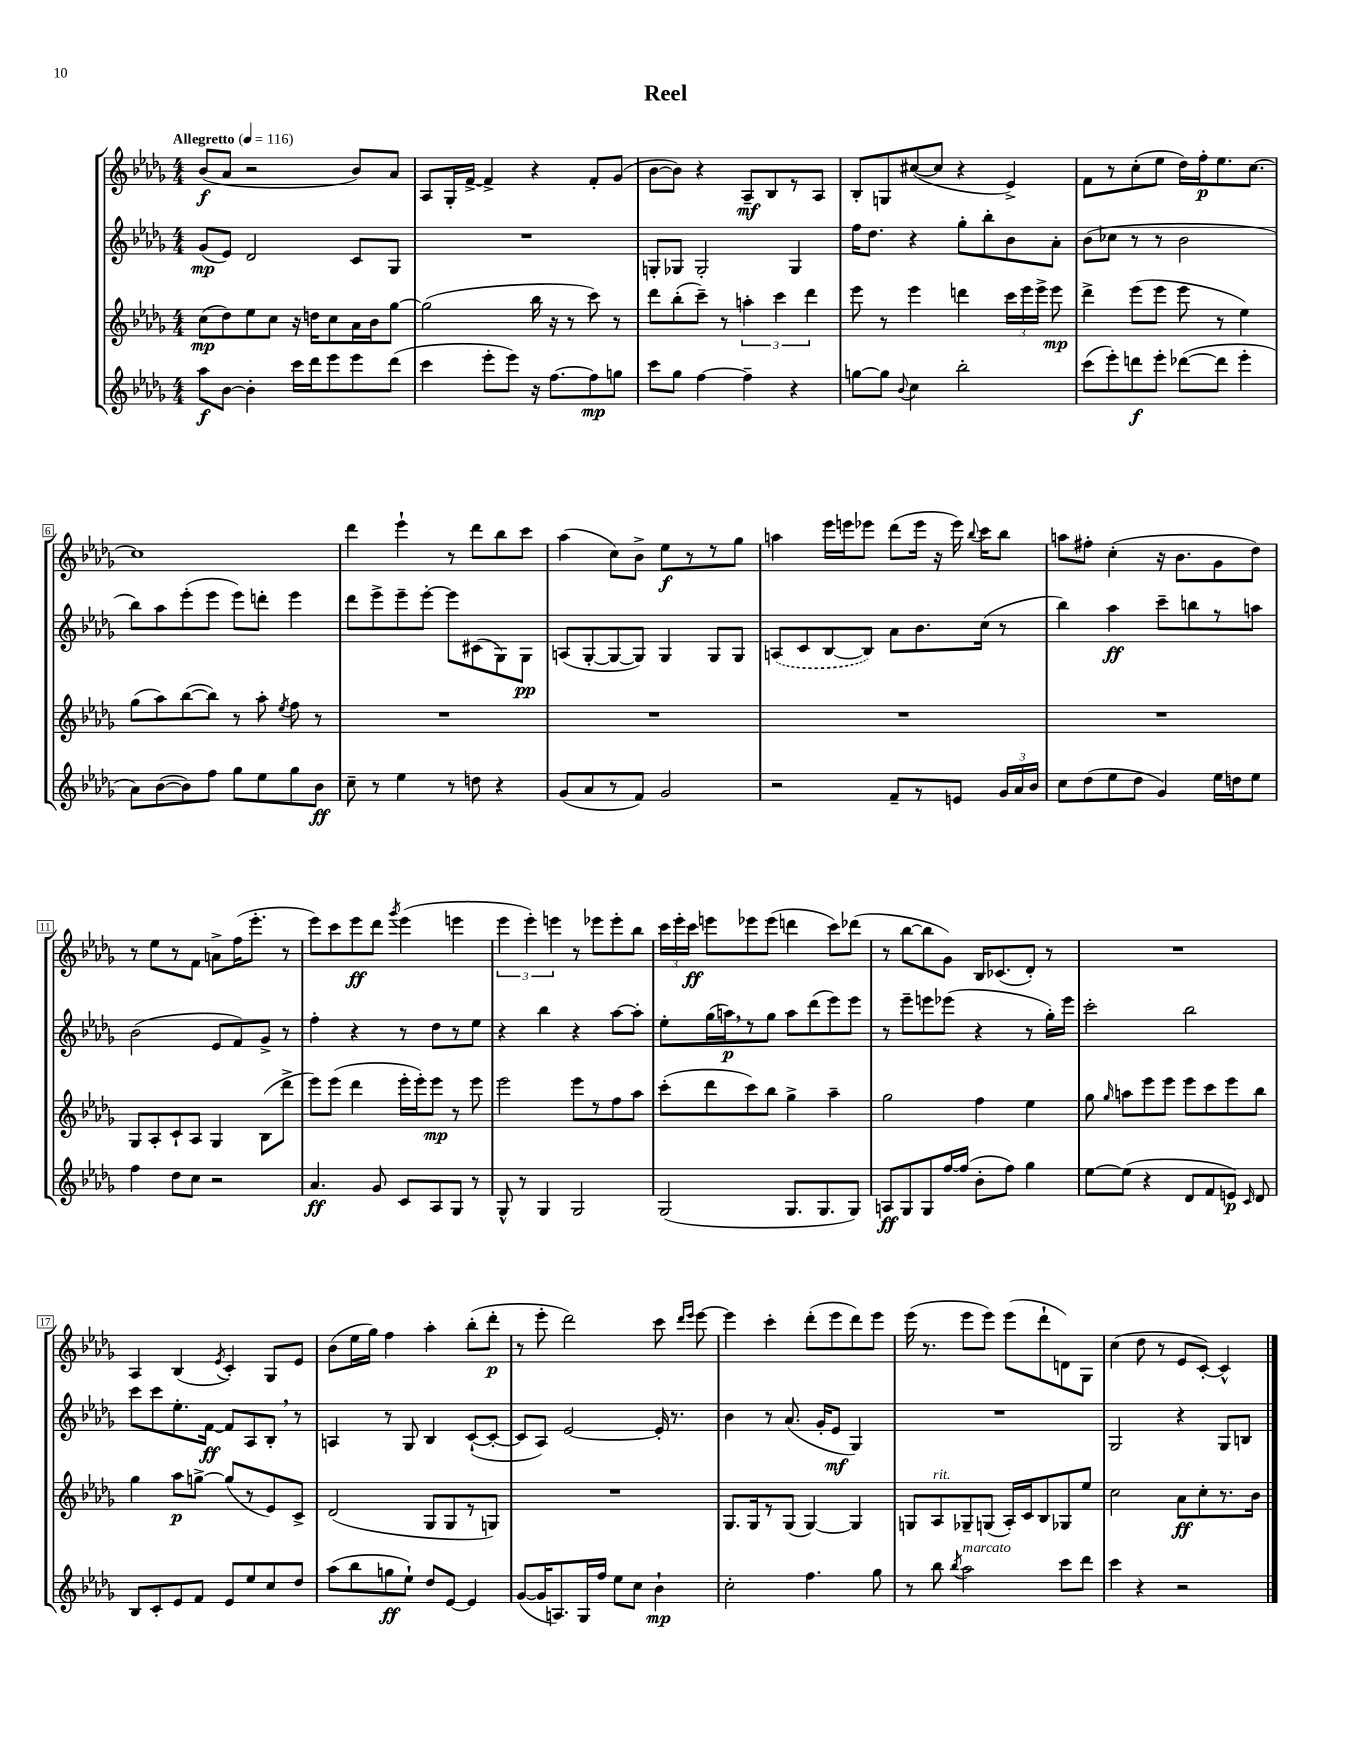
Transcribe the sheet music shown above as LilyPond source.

\header { title = "Reel" }
<<
\new StaffGroup <<
\new Staff = "s0" {
    \clef treble \key des \major \numericTimeSignature \time 4/4 \tempo "Allegretto" 4 = 116
    \autoBeamOff bes'8[\f( aes'8] r2 bes'8[) aes'8] |
    aes8[ ges16-. f'16]~-> f'4-> r4 f'8[-. ges'8]( |
    bes'8[~ bes'8]) r4 aes8[--\mf bes8 r8 aes8] |
    bes8[-. g8 cis''8~( cis''8] r4 ees'4->) |
    f'8[ r8 c''8-.( ees''8] des''16[) f''16-.\p ees''8. c''8.]~ |
    c''1 |
    des'''4 ees'''4-! r8 des'''8[ bes''8 c'''8] |
    aes''4( c''8[) bes'8]-> ees''8[\f r8 r8 ges''8] |
    a''4 ees'''16[ e'''16 ees'''8] des'''8[( ees'''16] r16 ees'''16) \appoggiatura { bes''8 } c'''16[ bes''8] |
    a''8[ fis''8]-. c''4-.( r16 bes'8.[ ges'8 des''8]) |
    r8 ees''8[ r8 f'8] a'8[-> f''16( ees'''8.]-. r8 |
    ees'''8[) c'''8 ees'''8\ff des'''8] \acciaccatura { ges'''8 } ees'''4( e'''4 |
    \tuplet 3/2 { ees'''4 ees'''4-.) e'''4 } r8 ees'''8[ ees'''8-. bes''8] |
    \tuplet 3/2 { c'''16[ ees'''16-. c'''16]\ff } e'''8[ ees'''8 ees'''8]( d'''4 c'''8[) des'''8]( |
    r8 bes''8[~ bes''8 ges'8]) bes16[ ces'8.( des'8]-.) r8 |
    R1 |
    aes4 bes4( \acciaccatura { ees'8 } c'4-.) ges8[ ees'8] |
    bes'8[( ees''16 ges''16]) f''4 aes''4-. bes''8[-.( des'''8]-.\p |
    r8 ees'''8-. des'''2) c'''8 \grace { des'''16[ ees'''16] } ees'''8~ |
    ees'''4 c'''4-. des'''8[-.( ees'''8 des'''8) ees'''8] |
    ees'''16( r8. ees'''8[ ees'''8]) ees'''8[( des'''8-! d'8) ges8] |
    c''4( des''8 r8 ees'8[ c'8]~-.) c'4-^ \bar "|." |
}
\new Staff = "s1" {
    \clef treble \key des \major \numericTimeSignature \time 4/4
    \autoBeamOff ges'8[\mp( ees'8]) des'2 c'8[ ges8] |
    R1 |
    g8[-. ges8] ges2-. ges4 |
    f''16[ des''8.] r4 ges''8[-. bes''8-. bes'8 aes'8]-. |
    bes'8[( ces''8] r8 r8 bes'2 |
    bes''8[) aes''8 ees'''8-.( ees'''8] ees'''8[) d'''8]-. ees'''4 |
    des'''8[ ees'''8-> ees'''8-- ees'''8]~-. ees'''8[ cis'8( ges8) ges8]\pp |
    a8[( ges8~-. ges8~ ges8]) ges4 ges8[ ges8] |
    \once \slurDashed a8[( c'8 bes8~ bes8]) aes'8[ bes'8. c''16]( r8 |
    bes''4) aes''4\ff c'''8[-- b''8 r8 a''8] |
    bes'2( ees'8[ f'8) ges'8]-> r8 |
    f''4-. r4 r8 des''8[ r8 ees''8] |
    r4 bes''4 r4 aes''8[~ aes''8]-. |
    ees''8[-. ges''16( a''16\p) \breathe r8 ges''8] a''8[ des'''8( ees'''8) ees'''8] |
    r8 ees'''8[-- e'''8 ees'''8]( r4 r8 ges''16[-.) ees'''16] |
    c'''2-. bes''2 |
    c'''8[ c'''8 ees''8.-. f'16]~\ff f'8[ aes8 bes8]-. \breathe r8 |
    a4 r8 ges8 bes4 c'8[~-!( c'8]~-. |
    c'8[ aes8]) ees'2~ ees'16-. r8. |
    bes'4 r8 aes'8.( ges'16[-. ees'8]\mf ges4) |
    R1 |
    ges2 r4 ges8[ b8] \bar "|." |
}
\new Staff = "s2" {
    \clef treble \key des \major \numericTimeSignature \time 4/4
    \autoBeamOff c''8[\mp( des''8) ees''8 c''8] r16 d''16[ c''8 aes'16 bes'16 ges''8]~ |
    ges''2( bes''16 r16 r8 c'''8) r8 |
    des'''8[ bes''8-.( c'''8]--) r8 \tuplet 3/2 { a''4-. c'''4 des'''4 } |
    ees'''8 r8 ees'''4 d'''4 \tuplet 3/2 { c'''16[ ees'''16 ees'''16]-> } ees'''8\mp |
    des'''4-> ees'''8[( ees'''8] ees'''8 r8 ees''4) |
    ges''8[( aes''8) bes''8~( bes''8]) r8 aes''8-. \acciaccatura { ees''8 } f''8 r8 |
    R1 |
    R1 |
    R1 |
    R1 |
    ges8[ aes8-. c'8-! aes8] ges4 bes8[( des'''8]-> |
    ees'''8[) ees'''8]( des'''4 ees'''16[-. ees'''16-.) ees'''8]\mp r8 ees'''8 |
    ees'''2 ees'''8[ r8 f''8 aes''8] |
    c'''8[-.( des'''8 c'''8) bes''8] ges''4-> aes''4-- |
    ges''2 f''4 ees''4 |
    ges''8 \grace { ges''16 } a''8[ ees'''8 ees'''8] ees'''8[ c'''8 ees'''8 bes''8] |
    ges''4 aes''8[\p g''8]~-> g''8[( r8 ees'8) c'8]-> |
    des'2( ges8[ ges8 r8 g8]) |
    R1 |
    ges8.[ ges16 r8 ges8]( ges4~) ges4 |
    g8[ aes8^\markup { \italic "rit." } ges8-- g8]( aes16[-.) c'16 bes8 ges8 ees''8] |
    c''2 aes'8[\ff c''8-. r8. bes'16] \bar "|." |
}
\new Staff = "s3" {
    \clef treble \key des \major \numericTimeSignature \time 4/4
    \autoBeamOff aes''8[\f bes'8]~ bes'4-. c'''16[ des'''16 ees'''8 ees'''8 des'''8]( |
    c'''4 ees'''8[-. ees'''8]) r16 f''8.[~ f''8\mp g''8] |
    c'''8[ ges''8] f''4~ f''4-- r4 |
    g''8[~ g''8] \appoggiatura { bes'8 } c''4 bes''2-. |
    c'''8[( ees'''8-.) d'''8\f ees'''8]-. des'''8[~( des'''8] ees'''4-. |
    aes'8[) bes'8~( bes'8) f''8] ges''8[ ees''8 ges''8 bes'8]\ff |
    c''8-- r8 ees''4 r8 d''8 r4 |
    ges'8[( aes'8 r8 f'8]) ges'2 |
    r2 f'8[-- r8 e'8] \tuplet 3/2 { ges'16[ aes'16 bes'16] } |
    c''8[ des''8( ees''8 des''8] ges'4) ees''16[ d''16 ees''8] |
    f''4 des''8[ c''8] r2 |
    aes'4.\ff ges'8 c'8[ aes8 ges8] r8 |
    ges8-^ r8 ges4 ges2 |
    ges2( ges8.[ ges8. ges8]) |
    a8[\ff ges8 ges8 f''16~ f''16]( bes'8[-. f''8]) ges''4 |
    ees''8[~ ees''8]( r4 des'8[ f'8 e'8]\p) \grace { c'16 } des'8 |
    bes8[ c'8-. ees'8 f'8] ees'8[ ees''8 c''8 des''8] |
    aes''8[( bes''8 g''8\ff ees''8]-!) des''8[ ees'8]~ ees'4 |
    ges'8[~( ges'16 a8.) ges16 f''16] ees''8[ c''8] bes'4-!\mp |
    c''2-. f''4. ges''8 |
    r8 bes''8 \acciaccatura { bes''8 } aes''2^\markup { \italic "marcato" } c'''8[ des'''8] |
    c'''4 r4 r2 \bar "|." |
}
>>
>>
\layout { \context { \Score \override BarNumber.stencil = #(make-stencil-boxer 0.1 0.3 ly:text-interface::print) } }
